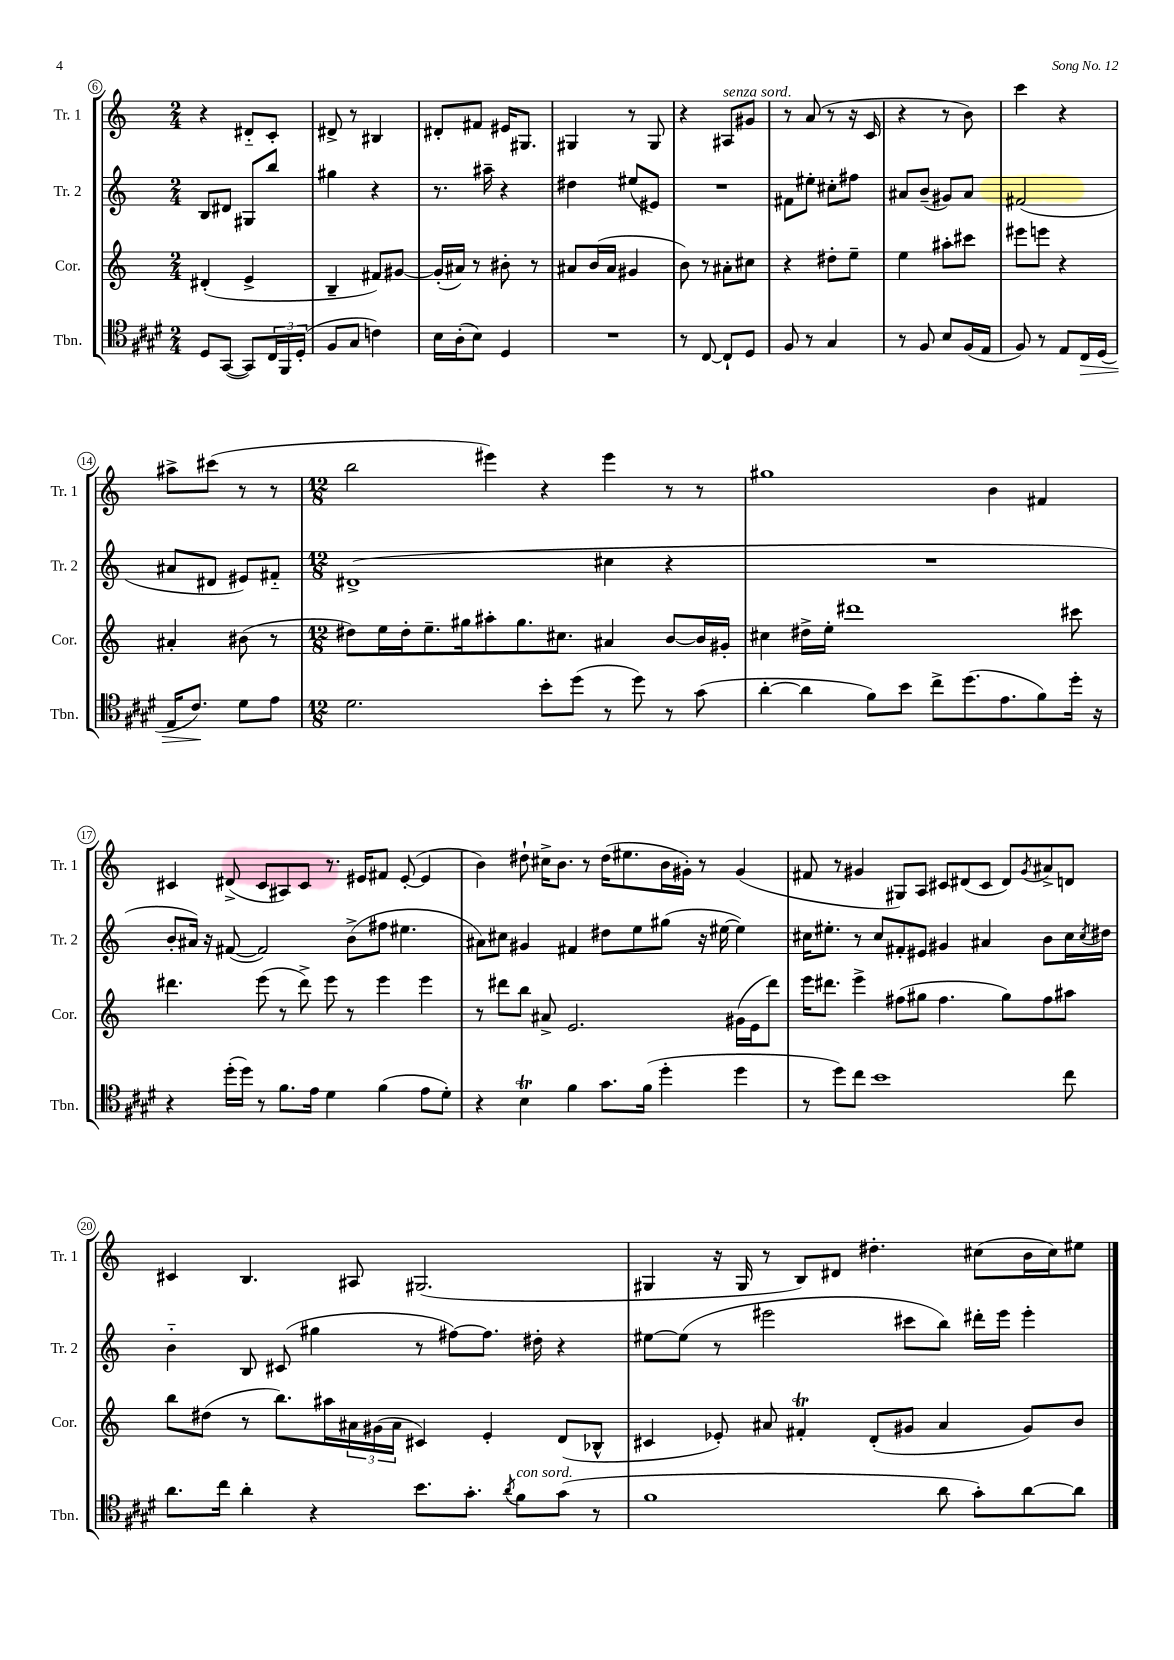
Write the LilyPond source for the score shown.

<<
\new StaffGroup <<
\new Staff = "s0" \with { instrumentName = "Tr. 1" shortInstrumentName = "Tr. 1" } {
    \clef treble \key c \major \numericTimeSignature \time 2/4
    r4 dis'8-_ c'8-. |
    dis'8-> r8 bis4 |
    dis'8-. fis'8 eis'16 gis8. |
    gis4 r8 gis8 |
    r4 ais8^\markup { \italic "senza sord." } gis'8 |
    r8 a'8( r8 r16 c'16 |
    r4 r8 b'8) |
    c'''4 r4 |
    ais''8-> cis'''8( r8 r8 |
    \numericTimeSignature \time 12/8 b''2 eis'''4) r4 eis'''4 r8 r8 |
    gis''1 b'4 fis'4 |
    cis'4 dis'8->( cis'8 ais8) cis'8 r8. eis'16 fis'8 eis'8~-.( eis'4 |
    b'4) dis''8-! cis''16-> b'8. r8 dis''16( eis''8. b'16 gis'16-.) r8 gis'4( |
    fis'8 r8 gis'4 gis8) a8 cis'8 dis'8( cis'8 dis'8) \acciaccatura { gis'8 } ais'8-> d'8 |
    cis'4 b4. ais8 gis2.( |
    gis4 r16 gis16 r8 b8) dis'8 dis''4.-. cis''8( b'16 cis''16) eis''8 \bar "|." |
}
\new Staff = "s1" \with { instrumentName = "Tr. 2" shortInstrumentName = "Tr. 2" } {
    \clef treble \key c \major \numericTimeSignature \time 2/4
    b8 dis'8 gis8 b''8 |
    gis''4 r4 |
    r8. ais''16-- r4 |
    dis''4 eis''8( eis'8) |
    R2 |
    fis'8 eis''8-. cis''8-. fis''8 |
    ais'8 b'8--( gis'8) ais'8 |
    fis'2( |
    ais'8 dis'8 eis'8) fis'8-_ |
    \numericTimeSignature \time 12/8 dis'1->( cis''4 r4 |
    R1. |
    b'8-. ais'16) r16 fis'8~( fis'2) b'8->( fis''8 eis''4. |
    ais'8) cis''8 gis'4 fis'4 dis''8 e''8 gis''8( r16 eis''16~ eis''4) |
    cis''16 eis''8.-. r8 cis''8 fis'8-. eis'8 gis'4 ais'4 b'8 cis''16 \acciaccatura { cis''8 } dis''16 |
    b'4-_ b8 cis'8( gis''4 r8 fis''8~) fis''8. dis''16-. r4 |
    eis''8~ eis''8( r8 eis'''2 cis'''8 b''8) dis'''16-. eis'''16 eis'''4-. \bar "|." |
}
\new Staff = "s2" \with { instrumentName = "Cor." shortInstrumentName = "Cor." } {
    \clef treble \key c \major \numericTimeSignature \time 2/4
    dis'4-.( e'4-> |
    b4-- fis'8) gis'8~ |
    gis'16-.( ais'16) r8 bis'8-. r8 |
    ais'8 b'16( ais'16 gis'4 |
    b'8) r8 ais'8-. cis''8 |
    r4 dis''8-. e''8-- |
    e''4 ais''8-. cis'''8 |
    eis'''8 e'''8 r4 |
    ais'4-. bis'8( r8 |
    \numericTimeSignature \time 12/8 dis''8) e''16 dis''16-. e''8.-- gis''16 ais''8-. gis''8. cis''8. ais'4 b'8~ b'16 gis'16-. |
    cis''4 dis''16-> e''16-. dis'''1 cis'''8 |
    dis'''4. e'''8( r8 dis'''8->) e'''8 r8 e'''4 e'''4 |
    r8 dis'''8 b''8 ais'8-> e'2. gis'16( e'16 dis'''8) |
    e'''16 dis'''8. e'''4-> fis''8( gis''8 fis''4. gis''8) fis''8 ais''8 |
    b''8 dis''8( r8 b''8.) ais''16 \tuplet 3/2 { ais'16 gis'16( ais'16 } cis'4) e'4-. d'8( bes8-^ |
    cis'4 ees'8-.) ais'8 fis'4-.\trill d'8-.( gis'8 ais'4 gis'8) b'8 \bar "|." |
}
\new Staff = "s3" \with { instrumentName = "Tbn." shortInstrumentName = "Tbn." } {
    \clef tenor \key e \major \numericTimeSignature \time 2/4
    dis8 gis,8~( gis,8) \tuplet 3/2 { cis16 fis,16 dis16-.( } |
    fis8 gis8 c'4) |
    b16 a16-.( b8) dis4 |
    R2 |
    r8 cis8~ cis8-! dis8 |
    fis8 r8 gis4 |
    r8 fis8 b8 fis16( e16 |
    fis8) r8 e8 cis16\> dis16( |
    e16 cis'8.\!) dis'8 e'8 |
    \numericTimeSignature \time 12/8 dis'2. b'8-. dis''8( r8 dis''8) r8 gis'8( |
    a'4~-. a'4 fis'8) b'8 cis''8-> dis''8.( e'8. fis'8) dis''16-. r16 |
    r4 dis''16-.( dis''16) r8 fis'8. e'16 dis'4 fis'4( e'8 dis'8-.) |
    r4 b4\trill fis'4 gis'8. fis'16( dis''4-. dis''4 |
    r8 dis''8) cis''8 b'1 cis''8 |
    a'8. cis''16 a'4-. r4 b'8. gis'8.-. \acciaccatura { a'8 } fis'8^\markup { \italic "con sord." } gis'8( r8 |
    fis'1 a'8 gis'8-.) a'8~ a'8 \bar "|." |
}
>>
>>
\layout { \context { \Score currentBarNumber = #6 \override BarNumber.stencil = #(make-stencil-circler 0.1 0.3 ly:text-interface::print) } }
